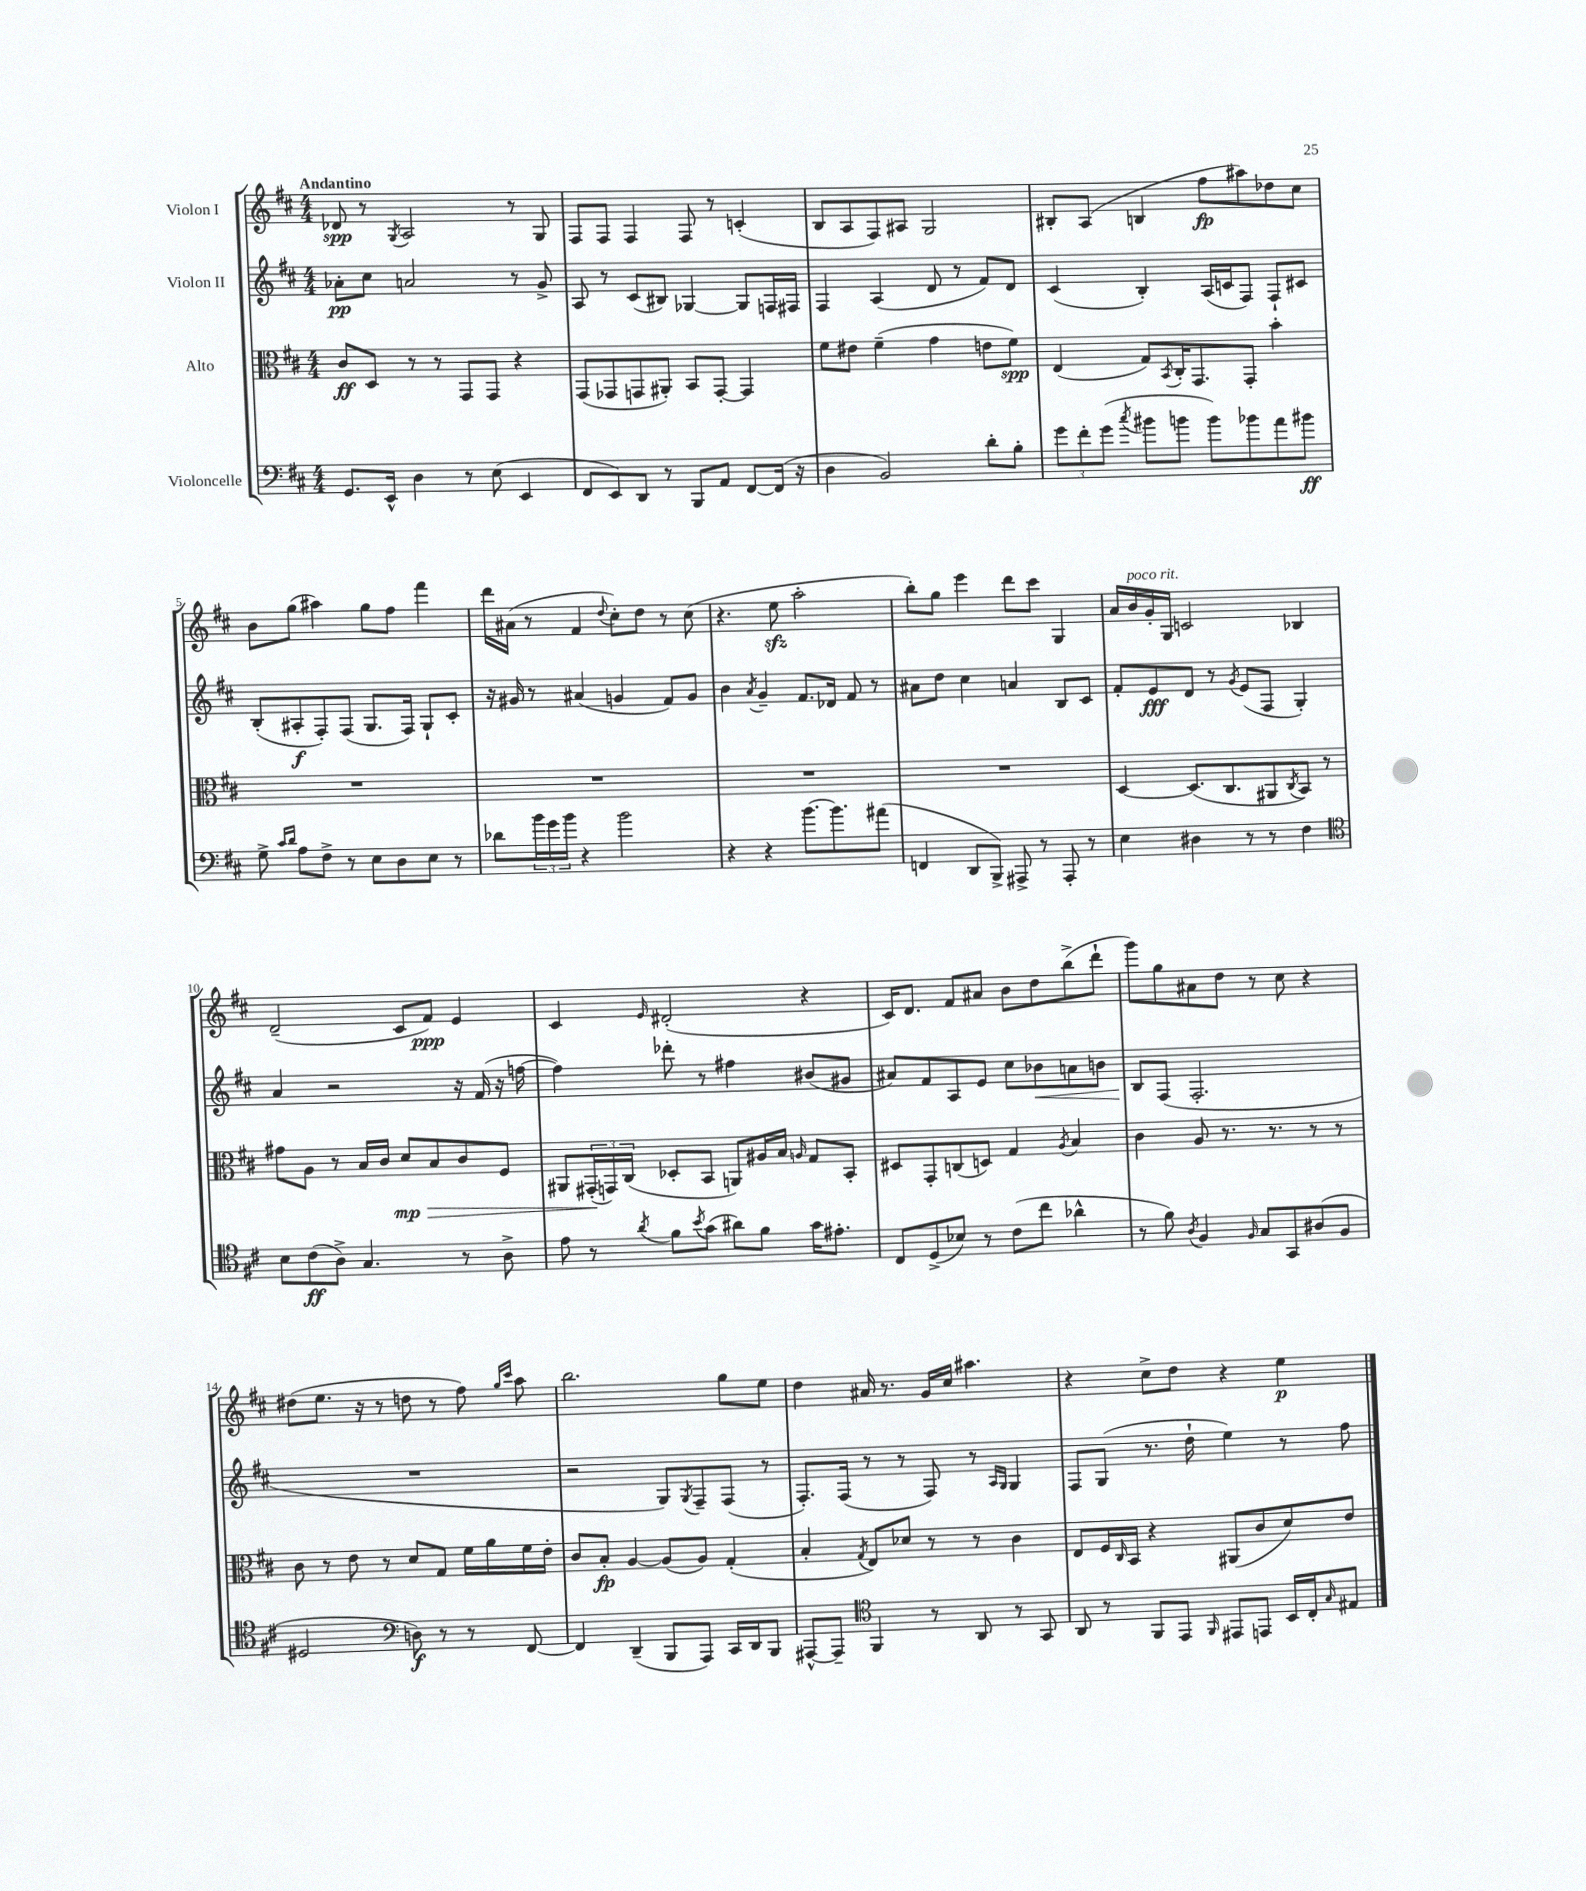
<<
\new StaffGroup <<
\new Staff = "s0" \with { instrumentName = "Violon I" } {
    \clef treble \key d \major \numericTimeSignature \time 4/4 \tempo "Andantino"
    des'8\spp r8 \acciaccatura { g8 } a2 r8 g8 |
    fis8 fis8 fis4 fis8 r8 c'4-.( |
    b8 a8 fis8) ais8 g2 |
    bis8-. a8( b4 fis''8\fp ais''8) des''8 cis''8 |
    b'8 g''8( ais''4) g''8 fis''8 fis'''4 |
    d'''16 ais'16( r8 fis'4 \appoggiatura { d''8 } cis''8-.) d''8 r8 cis''8( |
    r4. e''8\sfz a''2-. |
    b''8-.) g''8 e'''4 d'''8 cis'''8 g4 |
    a'16 b'16^\markup { \italic "poco rit." } g'16-. g16 c'2 bes4 |
    d'2--( cis'8 fis'8\ppp) e'4 |
    cis'4 \grace { e'16 } dis'2-.( r4 |
    cis'16) d'8. fis'8 ais'8 b'8 d''8 b''8->( d'''8-! |
    g'''8) g''8 ais'8 d''8 r8 cis''8 r4 |
    dis''8( e''8. r16 r8 d''8 r8 fis''8) \grace { g''16 cis'''16 } a''8 |
    b''2. g''8 e''8 |
    d''4 ais'16 r8. g'16 cis''16 ais''4. |
    r4 cis''8-> d''8 r4 e''4\p \bar "|." |
}
\new Staff = "s1" \with { instrumentName = "Violon II" } {
    \clef treble \key d \major \numericTimeSignature \time 4/4
    aes'8-.\pp cis''8 a'2 r8 g'8-> |
    a8 r8 cis'8( bis8) ges4~ ges8 f16 fis16 |
    fis4 a4( d'8 r8 fis'8) d'8 |
    cis'4( b4-.) a16( c'16 fis8) fis8-! cis'8 |
    b8-.( ais8-.\f fis8-.) fis8( g8. fis16) g8-! cis'8-. |
    r16 gis'16 r8 ais'4( g'4 fis'8) g'8 |
    b'4 \acciaccatura { a'8 } g'4-- fis'8. des'16 fis'8 r8 |
    ais'8 d''8 cis''4 a'4 b8 cis'8 |
    fis'8-. e'8\fff d'8 r8 \acciaccatura { g'8 } e'8( fis8 g4-.) |
    a'4 r2 r16 fis'16( r16 f''16~ |
    f''4) des'''8-. r8 fis''4 bis'8( gis'8 |
    ais'8) fis'8 a8 e'8 cis''8 bes'8\< a'8 b'8 |
    b8\! fis8( fis2.-. |
    R1 |
    r2 g8) \acciaccatura { g8 } fis8-- fis8( r8 |
    fis8.-.) fis16( r8 r8 fis8) r8 \grace { a16 g16 } g4 |
    fis8 g8( r8. d''16-! e''4) r8 fis''8 \bar "|." |
}
\new Staff = "s2" \with { instrumentName = "Alto" } {
    \clef alto \key d \major \numericTimeSignature \time 4/4
    cis'8\ff d8 r8 r8 g,8 g,8 r4 |
    g,8( ges,8 g,8 ais,8-.) b,8 g,8~-. g,4 |
    fis'8 eis'8 fis'4--( g'4 e'8 fis'8\spp) |
    e4( g8) \acciaccatura { b,8 } cis16-. g,8. g,8-. b'4-. |
    R1 |
    R1 |
    R1 |
    R1 |
    d4~ d8.( cis8. ais,8 \acciaccatura { cis8 } b,8) r8 |
    gis'8 a8 r8 b16 cis'16 d'8\mp\> b8 cis'8 fis8 |
    ais,8 \tuplet 3/2 { gis,16-.\!( g,16) cis16( } des8-. b,8 a,8) ais16 b16 \grace { a16 } g8 b,8-. |
    dis8 g,8-. c8( d8) g4 \acciaccatura { a8 } b4 |
    cis'4 a8 r8. r8. r8 r8 |
    cis'8 r8 e'8 r8 d'8 g8 fis'16 a'16 fis'16 e'16-. |
    cis'8 b8-.\fp a4~ a8( a8) g4-.( |
    b4-. \acciaccatura { g8 } e8) des'8 r8 r8 cis'4 |
    e8 fis16 \grace { cis16 } b,16 r4 ais,8( cis'8 d'8) e'8 \bar "|." |
}
\new Staff = "s3" \with { instrumentName = "Violoncelle" } {
    \clef bass \key d \major \numericTimeSignature \time 4/4
    g,8. e,16-^ d4 r8 e8( e,4 |
    fis,8 e,8) d,8 r8 b,,8 a,8 fis,8~ fis,16( r16 |
    d4 b,2) d'8-. b8-. |
    \tuplet 3/2 { g'8 fis'8-. g'8( } \acciaccatura { cis''8 } bis'8 b'8 b'8) bes'8 a'8 bis'8\ff |
    g8-> \grace { cis'16 d'16 } a8 fis8-> r8 e8 d8 e8 r8 |
    des'8 \tuplet 3/2 { b'16 g'16 b'16 } r4 b'2 |
    r4 r4 b'8.~ b'8. ais'8( |
    f,4 d,8 b,,8->) ais,,8-> r8 ais,,8-. r8 |
    e4 dis4 r8 r8 fis4 |
    \clef tenor b8 cis'8\ff( a8->) g4. r8 a8-> |
    e'8 r8 \acciaccatura { a'8 } fis'8 \acciaccatura { b'8 } g'8( ais'8) fis'8 g'16 eis'8.-. |
    cis8 d8->( bes8) r8 cis'8( cis''8 aes'4-^ |
    r8 fis'8) \acciaccatura { a8 } fis4 \grace { fis16 } g8 g,8 ais8( fis8 |
    dis2 \clef bass d8\f) r8 r8 fis,8~ |
    fis,4 d,4--( b,,8 a,,8) cis,16 d,16 b,,8 |
    ais,,8~-^ ais,,8-- \clef tenor fis,4 r8 a,8 r8 g,8 |
    a,8 r8 fis,8 e,8 \grace { fis,16 } eis,8 e,8 b,16 cis16-. \grace { g16 } eis8 \bar "|." |
}
>>
>>
